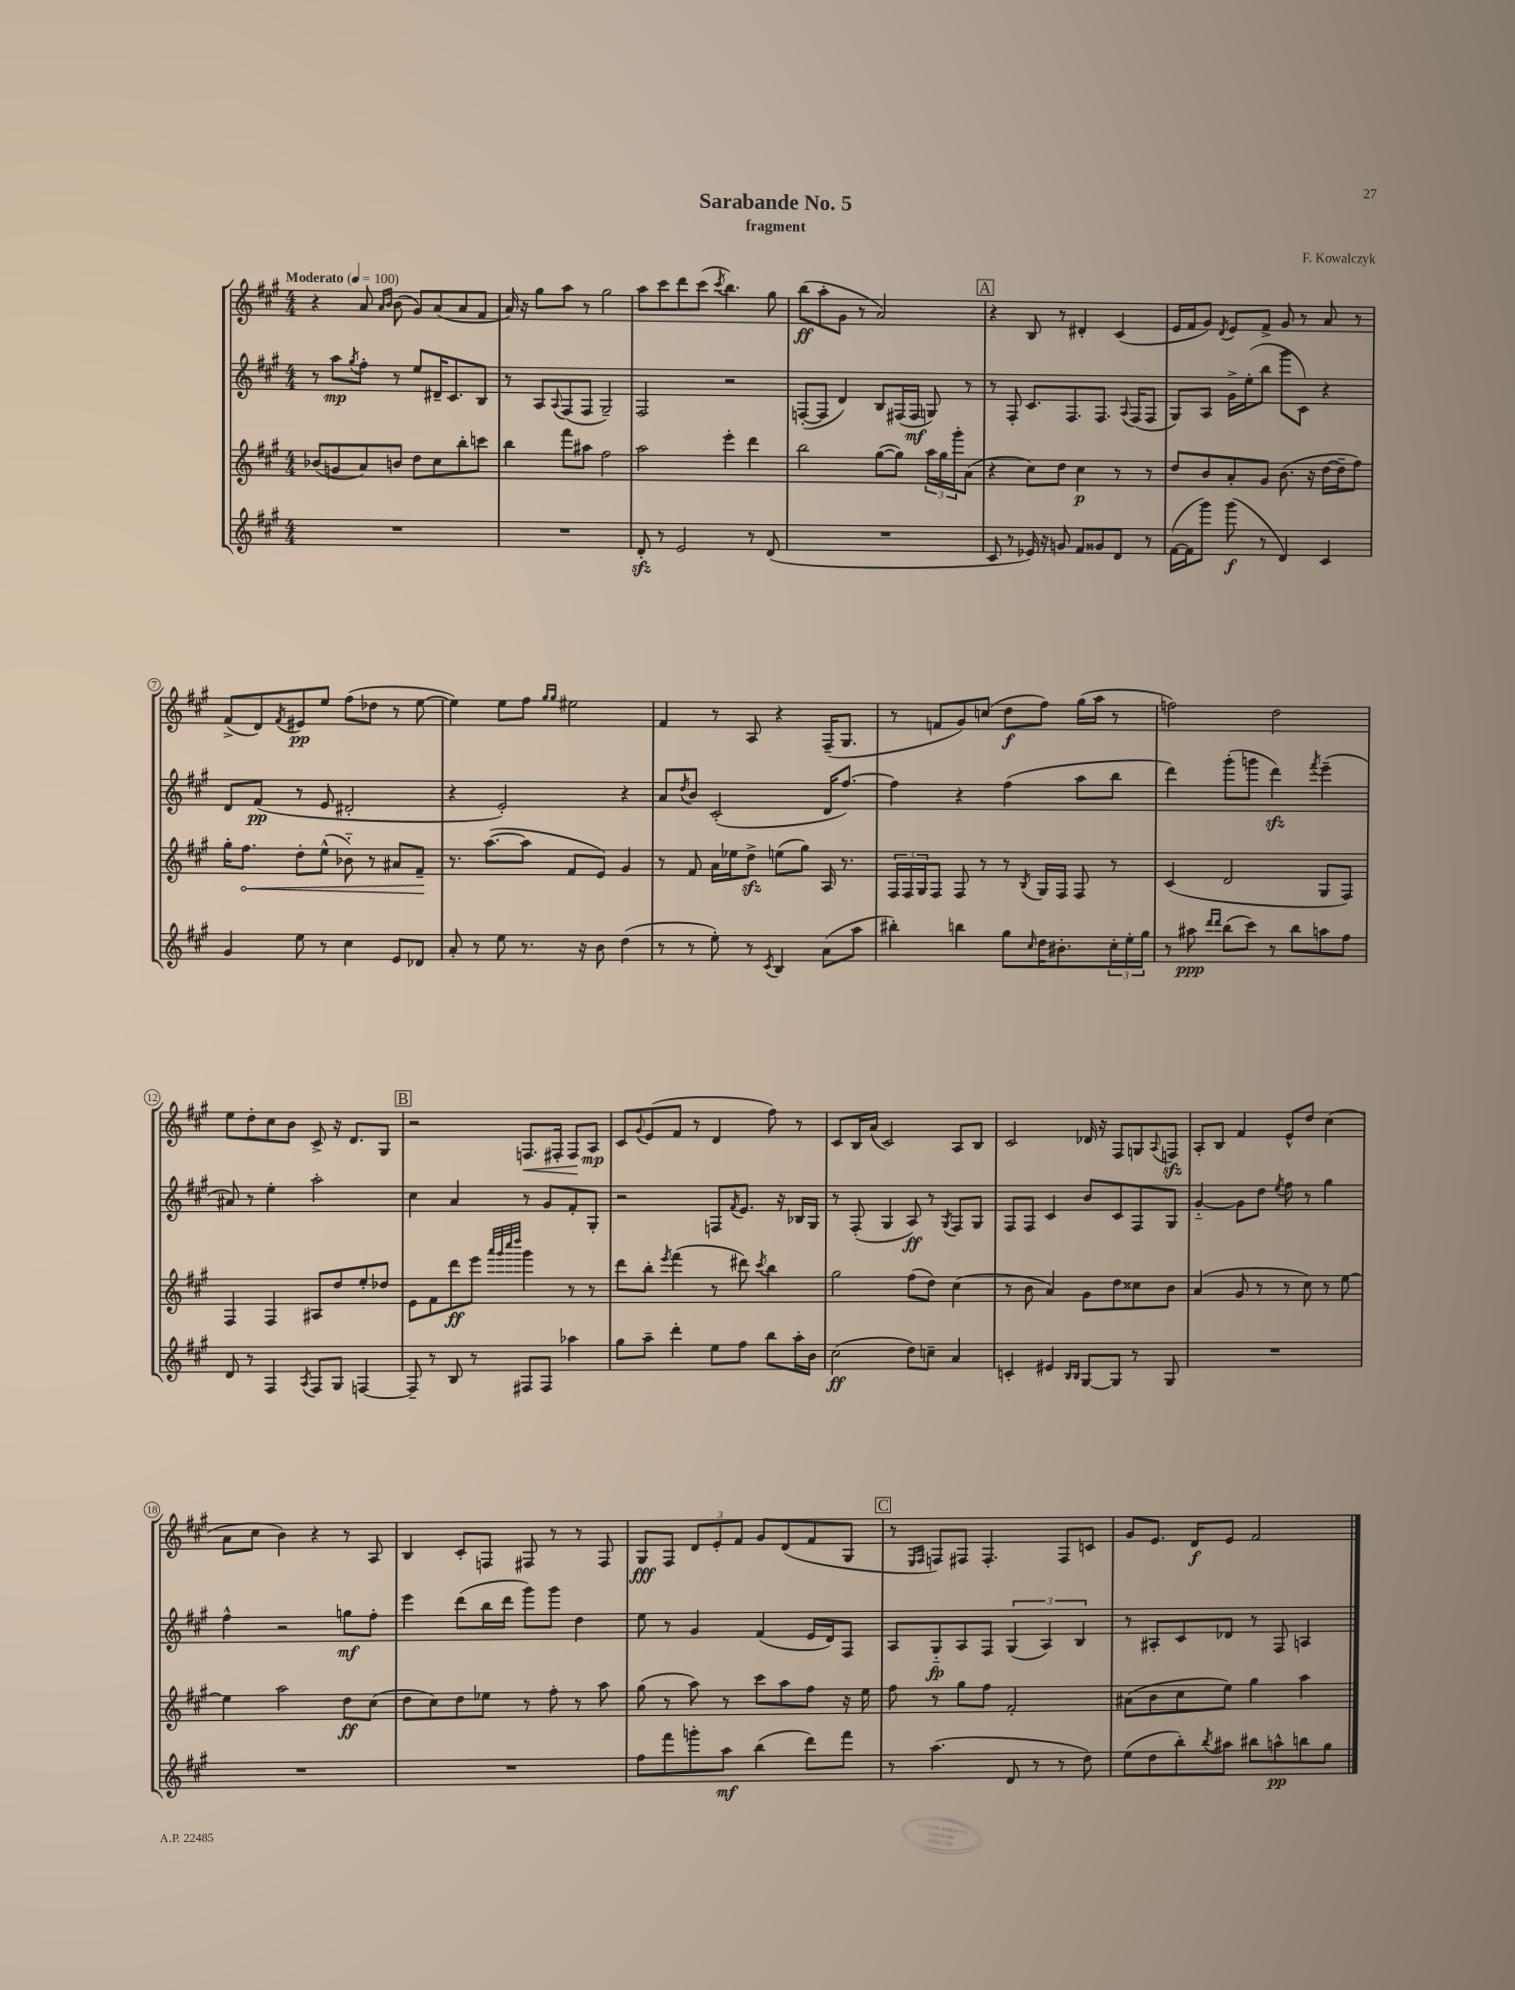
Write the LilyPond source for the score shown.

\header { title = "Sarabande No. 5" composer = "F. Kowalczyk" subtitle = "fragment" }
<<
\new StaffGroup <<
\new Staff = "s0" {
    \clef treble \key a \major \numericTimeSignature \time 4/4 \tempo "Moderato" 4 = 100
    r4 a'8 \grace { a'16 b'16 } b'8( gis'8) a'8( a'8 fis'8 |
    a'16) r16 gis''8 a''8 r8 gis''2 |
    a''8 cis'''8 d'''8 cis'''8( \acciaccatura { cis'''8 } b''4.) gis''8 |
    b''8\ff( a''8-. gis'8 r8 a'2) |
    \mark \markup { \box "A" } r4 b8 r8 dis'4-. cis'4( |
    e'16 fis'16 gis'8) \acciaccatura { d'8 } e'8 fis'8-> gis'8 r8 a'8 r8 |
    fis'8->( d'8) \acciaccatura { fis'8 } eis'8\pp e''8 fis''8( des''8 r8 e''8~ |
    e''4) e''8 fis''8 \grace { gis''16 gis''16 } eis''2 |
    fis'4 r8 a8 r4 fis16--( gis8. |
    r8 f'8 gis'8) c''8( d''8\f fis''8) gis''16( a''16 r8 |
    f''2) d''2 |
    e''8 d''8-. cis''8 b'8 cis'8-> r16 d'8. gis8 |
    \mark \markup { \box "B" } r2 f8.\< fis16-. fis8\! a8\mp |
    cis'8 \appoggiatura { gis'8 } e'8( fis'8 r8 d'4 fis''8) r8 |
    cis'8 b16 a'16( cis'2) a8 b8 |
    cis'2 des'16 r16 fis8 g8 \appoggiatura { a8 } f8\sfz |
    a8-. b8 fis'4 e'8-^ d''8 cis''4( |
    a'8 cis''8 b'4) r4 r8 a8 |
    b4 cis'8-. f8 fis8 r8 r8 fis8 |
    gis8\fff fis8 \tuplet 3/2 { d'8 e'8-. fis'8 } gis'8 d'8( fis'8 gis8 |
    \mark \markup { \box "C" } r8 \grace { e16 fis16 } f8) fis8 fis4.-. fis8 c'8 |
    gis'8 e'8. d'16\f e'8 fis'2 \bar "|." |
}
\new Staff = "s1" {
    \clef treble \key a \major \numericTimeSignature \time 4/4
    r8 a''8\mp \acciaccatura { gis''8 } fis''8-. r8 e''8 dis'16-- cis'8. b8 |
    r8 a8 \appoggiatura { a8 } fis8( fis8 gis2--) |
    fis2 r2 |
    f8~-.( f8 d'4) b8 fis16( fis16\mf g8) r8 |
    \mark \markup { \box "A" } r8 fis8-. cis'8. fis8. fis8. \appoggiatura { a8 } fis16( fis8 |
    gis8) a8 gis'16-> e''16-.( b''8 gis'''8 cis'8) r4 |
    d'8 fis'8\pp( r8 e'8 dis'2-. |
    r4 e'2-.) r4 |
    a'8 \acciaccatura { d''8 } b'8 cis'2-.( d'16 fis''8.~) |
    fis''4 r4 fis''4( a''8 b''8 |
    d'''4) gis'''8-.( g'''8 d'''4\sfz) \acciaccatura { fis'''8 } e'''4--( |
    ais'8) r8 e''4-. a''2-. |
    \mark \markup { \box "B" } cis''4 a'4 r8 gis'8 fis'8-. gis8-. |
    r2 f8 \acciaccatura { fis'8 } e'8. r16 bes16 gis16 |
    r8 fis8-.( gis4 a8\ff) r8 \acciaccatura { gis8 } fis8 gis8 |
    fis8 fis8 cis'4 b'8 cis'8 fis8 gis8 |
    gis'4~-_ gis'8 d''8 \acciaccatura { e''8 } fis''8 r8 gis''4 |
    fis''4-^ r2 g''8\mf fis''8-. |
    e'''4 d'''8( b''16 d'''16 gis'''8) gis'''8 d''4 |
    e''8 r8 gis'4 fis'4( e'16 d'16) fis8 |
    \mark \markup { \box "C" } a8 gis8-_\fp a8 fis8 \tuplet 3/2 { gis4( a4) b4 } |
    r8 ais8-. cis'8 des'8 r8 fis8 a4 \bar "|." |
}
\new Staff = "s2" {
    \clef treble \key a \major \numericTimeSignature \time 4/4
    bes'8( g'8 a'8) b'8 d''8 cis''8 b''8-. c'''8 |
    b''4 fis'''8 ais''8 fis''2 |
    a''2 e'''4-. d'''4 |
    b''2 gis''8~( gis''8) \tuplet 3/2 { a''16 gis''16 gis'''16-. } a'8( |
    \mark \markup { \box "A" } r4 cis''8) d''8 cis''4\p r8 r8 |
    d''8 b'8 a'8-. gis'8 b'8.( r16 d''16~ d''16-- fis''8) |
    gis''16-. \once \override Hairpin.circled-tip = ##t fis''8.\< d''8-. e''8-^( bes'8-_) r8 ais'8 fis'8--\! |
    r8. a''8.~( a''8 fis'8 e'8) gis'4 |
    r8 fis'8 a'16 ees''16 d''8->\sfz e''8( gis''8) a16 r8. |
    \tuplet 3/2 { fis16 fis16 gis16 } fis8 fis8 r8 r8 \acciaccatura { b8 } gis16 fis16 fis8 r8 |
    cis'4( d'2 gis8 fis8) |
    fis4 fis4 ais8 d''8 e''8-. des''8 |
    \mark \markup { \box "B" } e'8 fis'8 d'''8\ff e'''8 \grace { a'''32 gis'''32 cis''''32 d''''32 } gis'''4 r8 r8 |
    d'''8 b''8-. \acciaccatura { e'''8 } fis'''4( r8 dis'''8) \acciaccatura { cis'''8 } b''4 |
    gis''2 fis''8( d''8) cis''4( |
    r8 b'8 a'4) gis'8 d''8 cisis''8 b'8 |
    a'4( gis'8 r8 r8 cis''8) r8 e''8~ |
    e''4 a''2 d''8\ff cis''8( |
    d''8 cis''8) d''8 ees''8 r8 fis''8-. r8 a''8 |
    gis''8( r8 a''8) r8 cis'''8 a''8 fis''8 r16 e''16 |
    \mark \markup { \box "C" } fis''8 r8 gis''8 fis''8 fis'2-. |
    ais'8( b'8 cis''8 e''8) gis''4 a''4 \bar "|." |
}
\new Staff = "s3" {
    \clef treble \key a \major \numericTimeSignature \time 4/4
    R1 |
    R1 |
    d'8-.\sfz r8 e'2 r8 d'8( |
    R1 |
    \mark \markup { \box "A" } cis'8 r8 ees'16) r16 g'8 fis'8 gisis'8 d'8 r8 |
    fis'16~( fis'16 gis'''8) gis'''8\f( r8 d'4) cis'4 |
    gis'4 e''8 r8 cis''4 e'8 des'8 |
    a'8-. r8 e''8 r8. r16 b'8 d''4( |
    r8 r8 e''8-.) r8 \acciaccatura { cis'8 } b4 a'8( a''8 |
    bis''4-.) b''4 gis''8 \grace { cis''16 } d''16 bis'8.-. \tuplet 3/2 { cis''16-. e''16-. gis''16 } |
    r8 ais''8\ppp \grace { d'''16 d'''16 } b''8( cis'''8) r8 b''8 a''8 fis''8 |
    d'8 r8 fis4 \acciaccatura { a8 } fis8 gis8 f4~ |
    \mark \markup { \box "B" } f8-- r8 b8 r8 fis8 fis8 aes''4 |
    gis''8 a''8-- d'''4-. e''8 fis''8 b''8 a''16-. b'16 |
    cis''2\ff( d''8) c''8-- a'4 |
    c'4-. eis'4 \grace { b16 b16 } gis8~ gis8 r8 gis8 |
    R1 |
    R1 |
    R1 |
    fis''8 fis'''8 g'''8-. a''8\mf b''4( d'''8) fis'''8 |
    \mark \markup { \box "C" } r8 a''4.( d'8 r8 r8 d''8) |
    e''8( d''8 b''8-.) \acciaccatura { b''8 } ais''8 bis''8 a''8-^\pp b''8 gis''8 \bar "|." |
}
>>
>>
\layout { \context { \Score \override BarNumber.stencil = #(make-stencil-circler 0.1 0.3 ly:text-interface::print) } }
